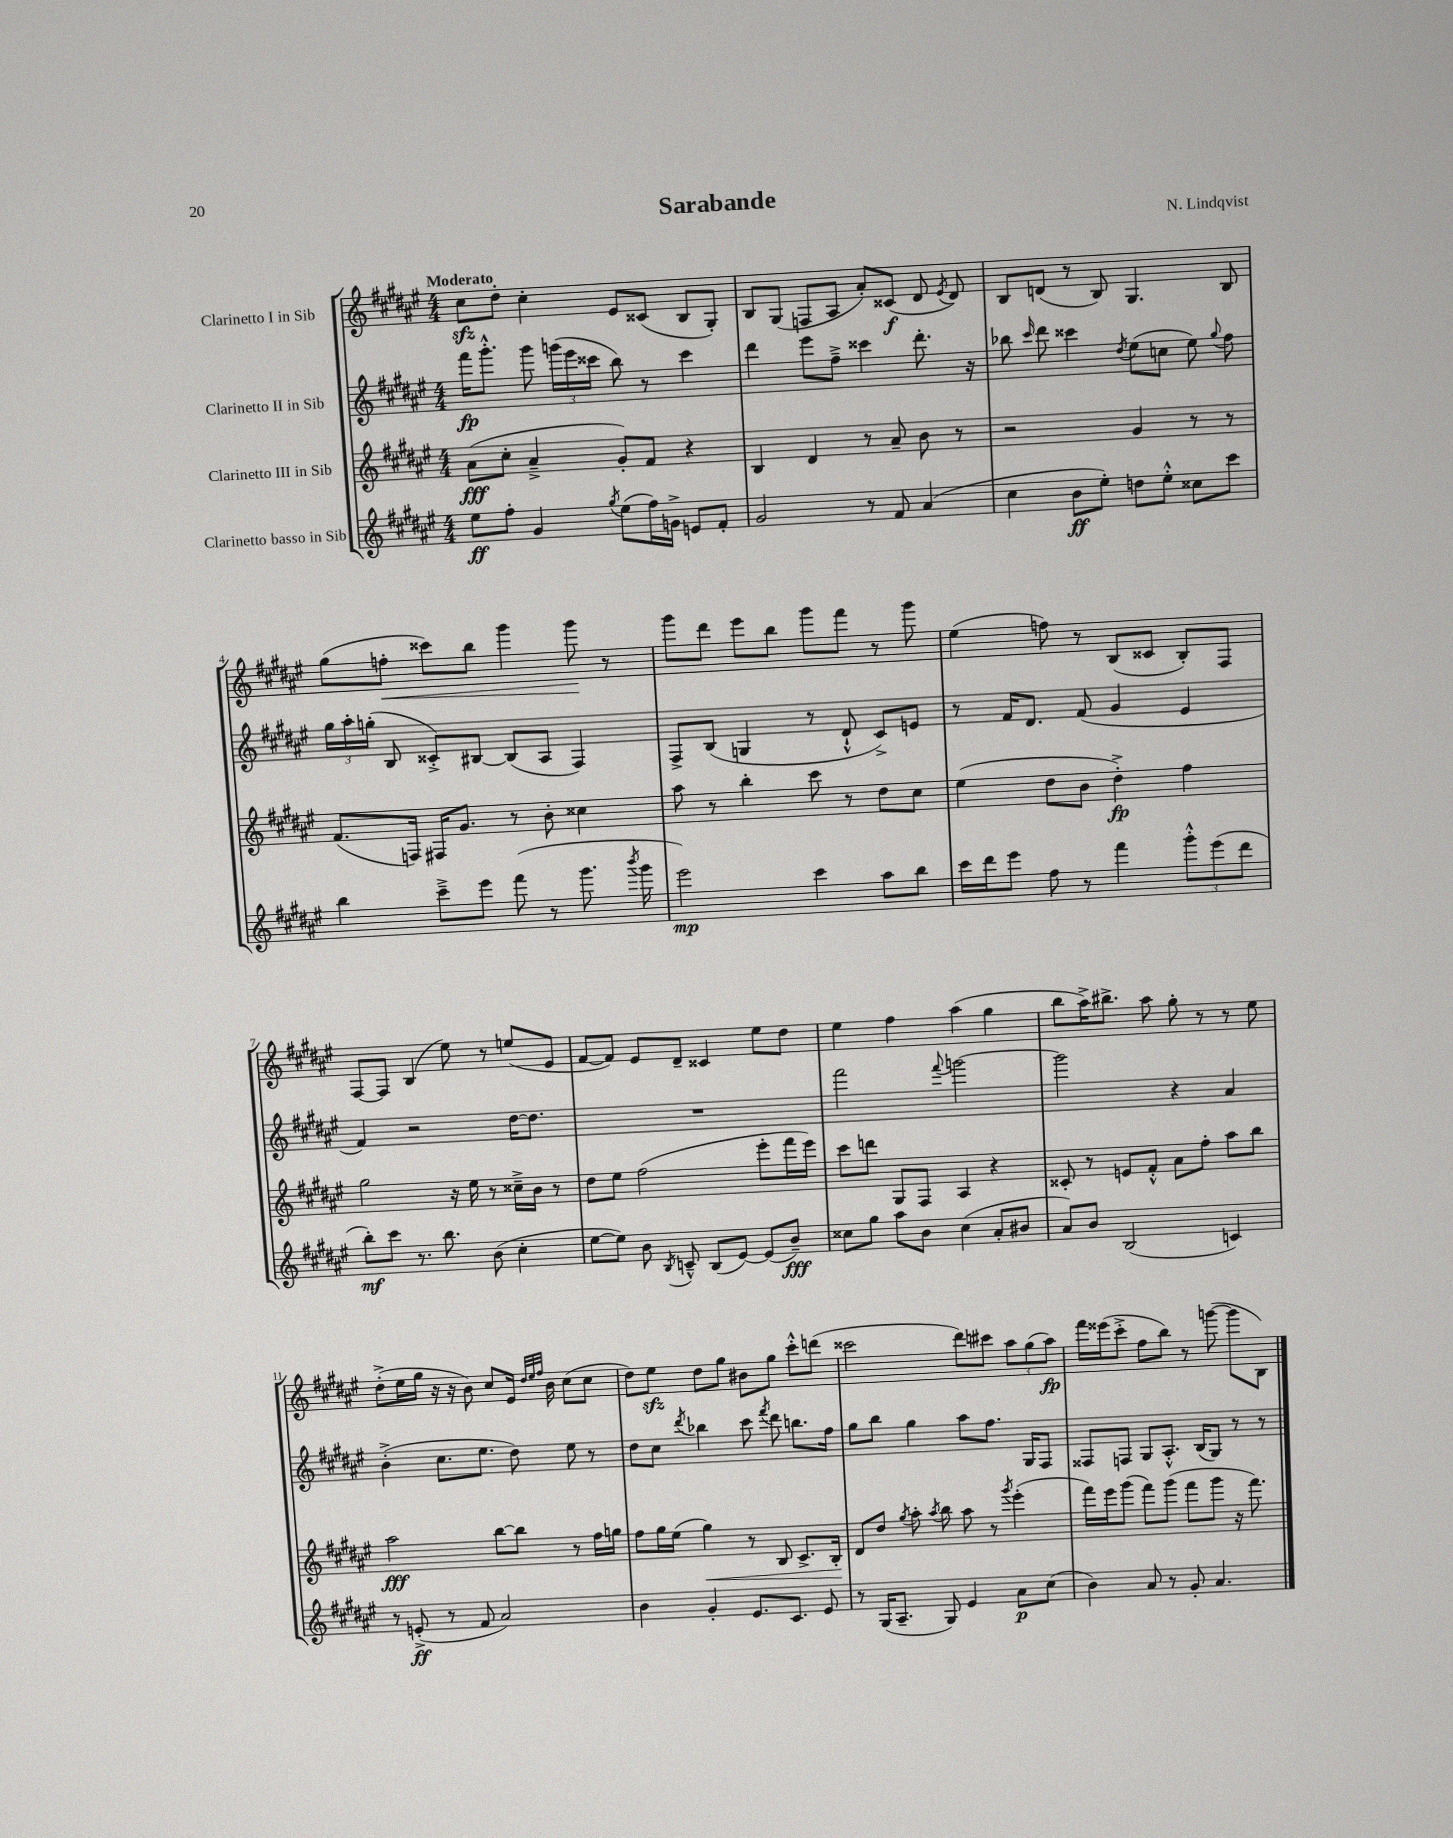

**kern	**kern	**kern	**kern
*staff4	*staff3	*staff2	*staff1
*clefG2	*clefG2	*clefG2	*clefG2
*k[f#c#g#d#a#e#]	*k[f#c#g#d#a#e#]	*k[f#c#g#d#a#e#]	*k[f#c#g#d#a#e#]
*M4/4	*M4/4	*M4/4	*M4/4
8ee#	(8a#	16fff#	8cc#
.	.	8.ggg#'^^	.
8ff#'	8cc#'	.	8dd#'
4g#	4a#~^	8ggg#	4cc#'
.	.	(24ggg	.
.	.	24eee#	.
.	.	24ccc##	.
8qgg#	.	.	.
(8ee#	8g#')	8bb)	8e#
16ff#)	8f#	8r	(8c##
16g^	.	.	.
8e	4r	4ccc##	8B
8f#'	.	.	8G#')
=	=	=	=
2g#	4B	4ddd#	8B
.	.	.	(8G#
.	4d#	8eee#	8F
.	.	8ff#~^	8A#
8r	8r	4ccc##	8a#')
8f#	8a#~	.	(8c##
(4a#	8b	8.ddd#'	8d#
.	.	.	8qe#
.	8r	.	8d#)
.	.	16r	.
=	=	=	=
4cc#	2r	8bb-	8B
.	.	16qqccc#	.
.	.	8ddd#	(8d
8b	.	4ccc##	8r
8ee#')	.	.	8B)
.	.	8qdd#	.
8dd	4g#	(8ee#	4.G#
8ee#'^^	.	8cc	.
8cc##	8r	8ee#)	.
.	.	8qqgg#	.
8ccc#	8r	8ff#	8B
=	=	=	=
4bb	(8.f#	24gg#	(8gg#
.	.	24aa#'	.
.	.	(24gg'	.
.	.	8B	8ff'
.	16F)	.	.
8ccc#~^	16F#	8c##'^)	8ccc##)
.	8.g#	.	.
8eee#	.	[8B#	8bb
(8fff#	8r	(8B#]	4ggg#
8r	8b'	8A#	.
8.ggg#	4cc##	4F#)	8ggg#
.	.	.	8r
8qbbb	.	.	.
16ggg#	.	.	.
=	=	=	=
2eee#)	8aa#	8F#^	8ggg#
.	8r	(8B	8ddd#
.	4bb'	4G	8eee#
.	.	.	8bb
4ccc#	8ccc#	8r	8ggg#
.	8r	8d#`^^	8fff#
8aa#	8dd#	8c#^)	8r
8bb	8cc#	8e	8ggg#
=	=	=	=
16ccc#	(4ee#	8r	(4ee#
16ddd#	.	.	.
8eee#	.	16f#	.
.	.	8.d#	.
8ff#	8dd#	.	8ff)
8r	8b	(8f#	8r
4fff#	4dd#'^)	4g#	(8B
.	.	.	8c##
12ggg#'^^	4ff#	4e#	8B')
(12eee#	.	.	.
.	.	.	8F#
12ddd#	.	.	.
=	=	=	=
8bb')	2gg#	4f#)	[8F#
8ccc#	.	.	8F#]
8.r	.	2r	(4B
8.bb	.	.	.
.	16r	.	8ee#)
.	16ee#	.	.
(8b	8r	.	8r
4cc#'	16cc##~^	[16dd#	(8ee
.	16b	8.dd#]	.
.	8r	.	8e#
=	=	=	=
[8ee#	8dd#	1r	[8f#
8ee#])	8ee#	.	8f#])
8b	(2ff#	.	8e#
8qB	.	.	.
8c~^^	.	.	8d#~
(8B	.	.	4c##
[8e#)	.	.	.
(8e#]	8eee#'	.	8ee#
8b~)	16fff#	.	8dd#
.	16eee#)	.	.
=	=	=	=
8cc##	8ccc#	2fff#	4ee#
8gg#	8ddd	.	.
8aa#	8G#	.	4ff#
8b	8F#	.	.
.	.	8qqfff#	.
(4cc##	4A#	[2ggg	(4aa#
8a#'	4r	.	4gg#
8b#	.	.	.
=	=	=	=
8a#)	8c##'	2ggg]	8bb
8b	8r	.	16aa#^)
.	.	.	8.bb#^
(2B	8e	.	.
.	8f#'^^	.	8aa#
.	8a#	4r	8gg#'
.	8ff#'	.	8r
4c)	8aa#	4a#	8r
.	8bb	.	8ee#
=	=	=	=
8r	2aa#	(4b'^	(8dd#'^
(8e'^	.	.	16ee#
.	.	.	16gg#
8r	.	8.cc#	16r
.	.	.	16r
8f#	.	.	8b)
.	.	8.ee#	.
2a#)	[8bb	.	8cc#
.	8bb]	8dd#)	16e#
.	.	.	32qqdd#
.	.	.	32qqee#
.	.	.	32qqff#
.	.	.	16b
.	8r	8ee#	(8cc#
.	16ff#	8r	8cc#
.	16gg	.	.
=	=	=	=
4b	8ff#	8dd#	8dd#)
.	16gg#	8cc#	8ee#
.	(16ee#	.	.
.	.	8qddd#	.
4g#'	4gg#)	4bb-	8dd#
.	.	.	8gg#
8.e#	8r	8ccc#	8b#
.	.	8qfff#	.
.	8B	8ddd#	8gg#
8.c#	.	.	.
.	8.c#^	8.bb	8ccc#'^^
8e#	.	.	(8ddd
.	16B'	16ff#	.
=	=	=	=
8r	8d#	8gg#	2ccc##
(16G#	8dd#	8bb	.
8.A#~	.	.	.
.	8qgg#	.	.
.	8aa#'	4gg#	.
.	8qaa#	.	.
8G#)	8bb	.	.
4e#	8aa#	8aa#	8ddd#)
.	8r	8.ff#	8ccc#
.	8qggg#	.	.
8a#	(4eee#'	.	12aa#
.	.	16G#	.
.	.	.	(12gg#
(8cc#	.	8F#	.
.	.	.	12aa#)
=	=	=	=
4b)	16fff#)	8F##	16fff#
.	16eee#	.	(16eee##
.	(8ggg#	8F	8ccc#'^
8a#	8fff#)	8G#	8ff#
8r	(8ggg#	8.A#'^^	8bb)
8g#'	8fff#	.	8r
.	.	(16B	.
4.a#	8ggg#	8G#)	([8ggg
.	16r	8r	8ggg]
.	8.fff#)	.	.
.	.	8r	8B)
==	==	==	==
*-	*-	*-	*-
